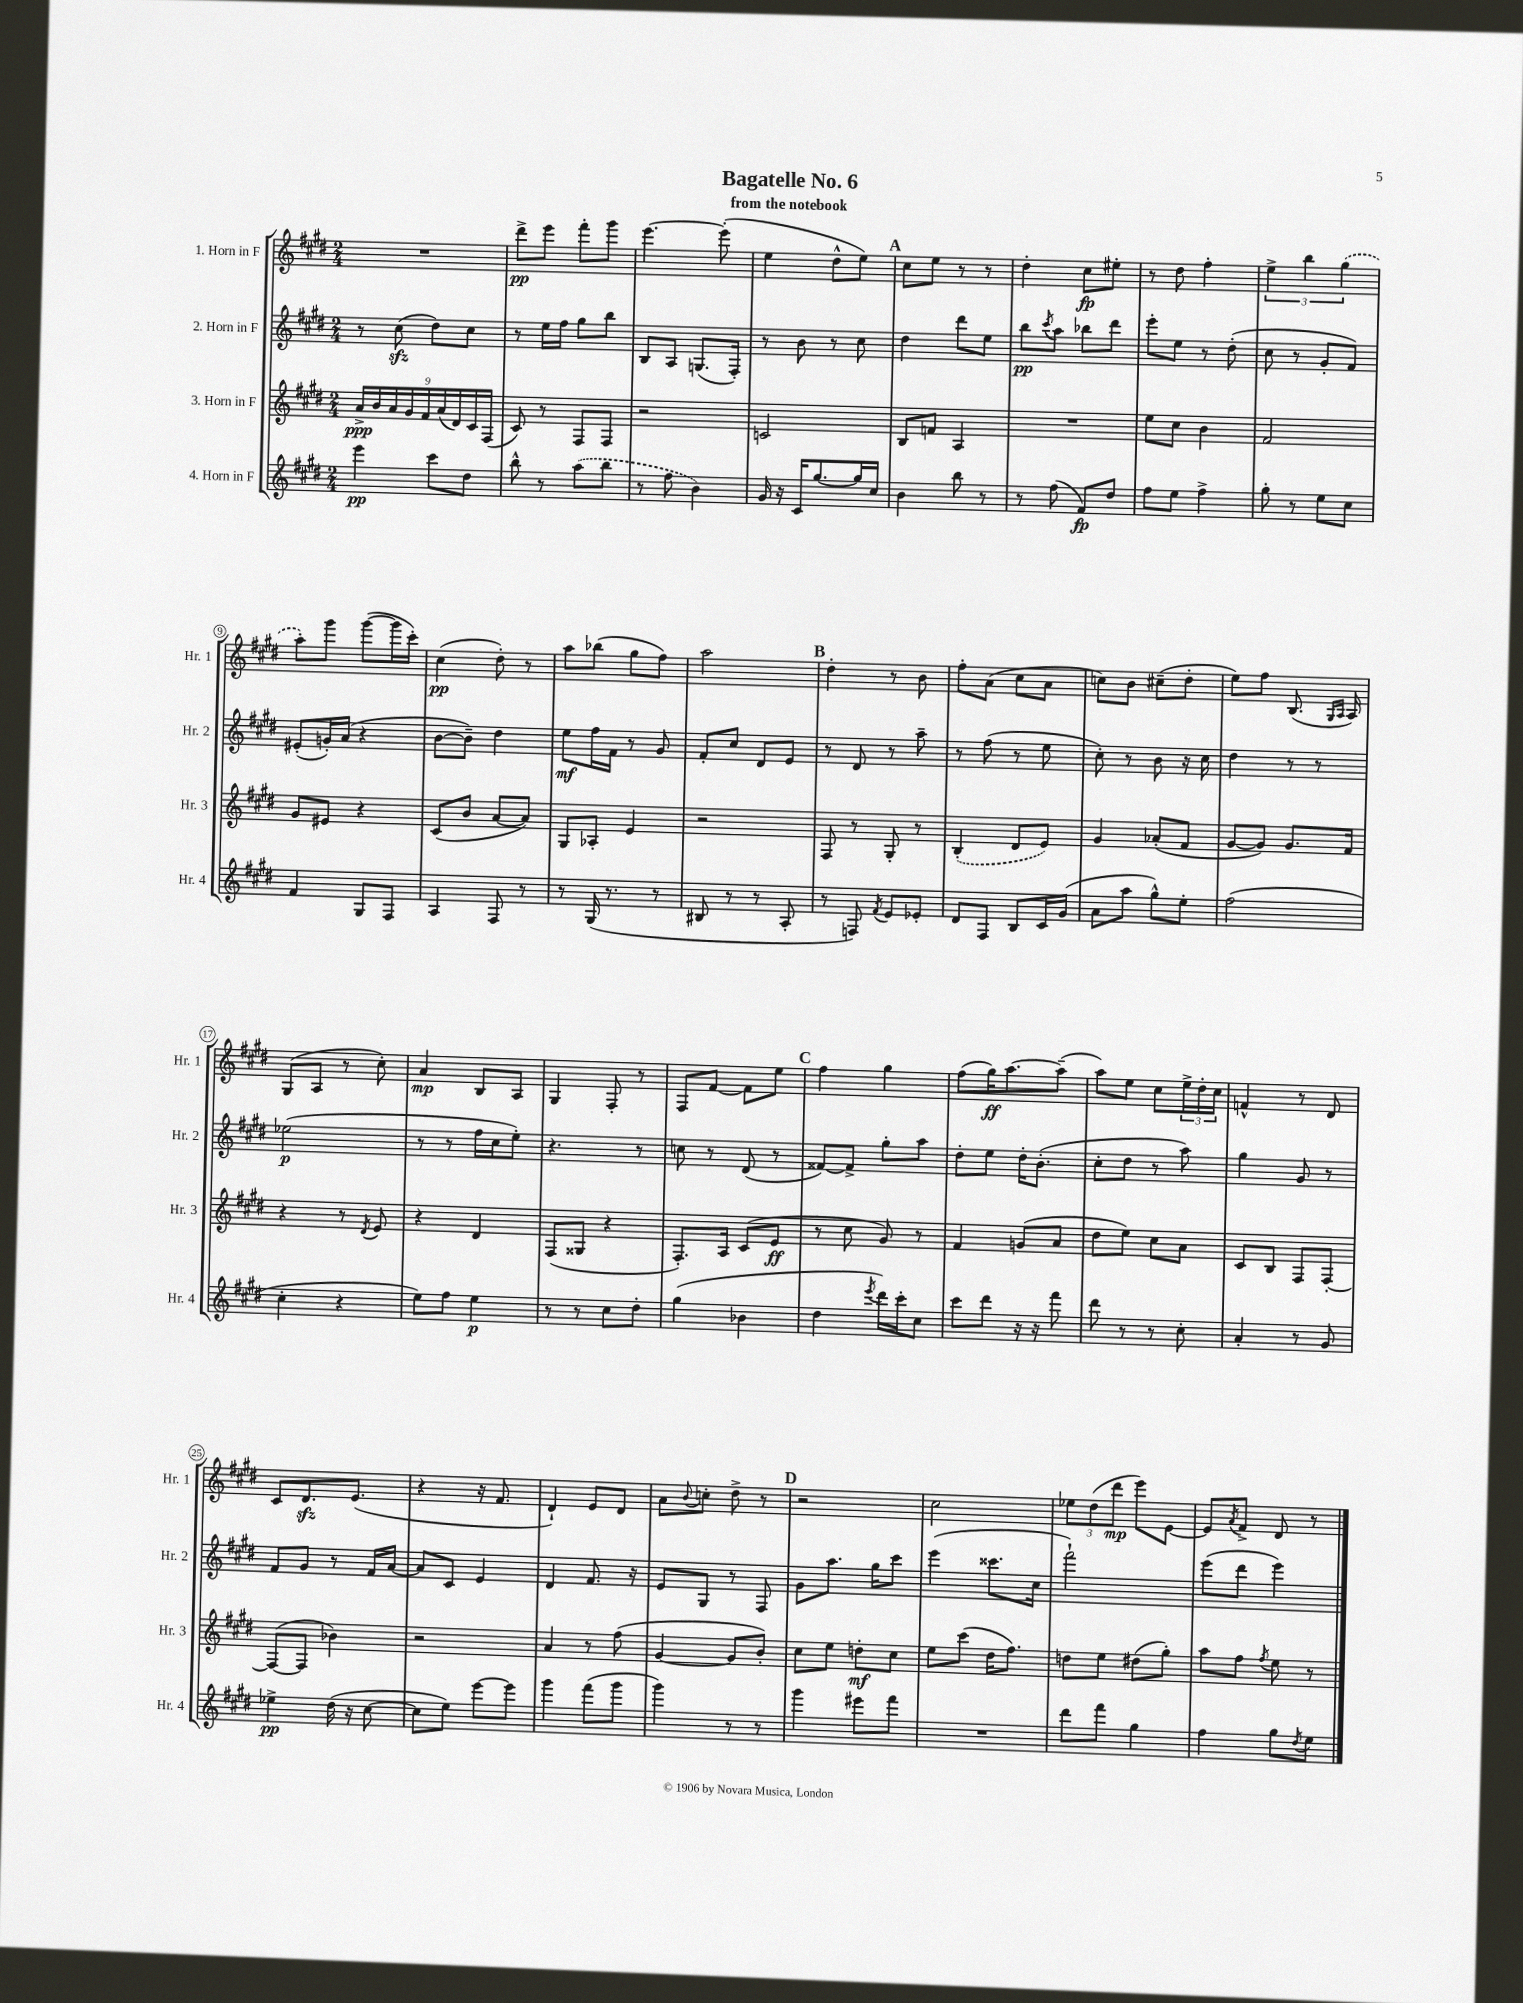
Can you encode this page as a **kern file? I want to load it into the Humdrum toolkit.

**kern	**kern	**kern	**kern
*staff4	*staff3	*staff2	*staff1
*clefG2	*clefG2	*clefG2	*clefG2
*k[f#c#g#d#]	*k[f#c#g#d#]	*k[f#c#g#d#]	*k[f#c#g#d#]
*M2/4	*M2/4	*M2/4	*M2/4
4eee\	18a^/LL	8r	2r
.	18b/	.	.
.	18a/	.	.
.	.	(8cc#\	.
.	18g#/	.	.
.	18f#/	.	.
8ccc#\L	.	8dd#\L)	.
.	(18a/	.	.
.	18d#/)	.	.
8dd#\J	.	8cc#\J	.
.	18c#/	.	.
.	(18F#/JJ	.	.
=	=	=	=
8bb^^\	8c#/)	8r	8ddd#^\L
8r	8r	16ee\LL	8eee\J
.	.	16ff#\JJ	.
(8aa\L	8F#/L	8gg#\L	8fff#'\L
8bb\J	8F#/J	8bb\J	8ggg#\J
=	=	=	=
8r	2r	8B/L	[4.eee\
8ff#\	.	8A/J	.
4b\)	.	(8.G/L	.
.	.	.	(8eee'\]
.	.	16F#'/Jk)	.
=	=	=	=
16g#/	2c/	8r	4ee\
16r	.	.	.
16c#/LK	.	8b\	.
[8.gg#/	.	.	.
.	.	8r	8dd#^^\L
16gg#/]L	.	8cc#\	8ee\J)
16cc#/JJ	.	.	.
=	=	=	=
4b\	8B/L	4dd#\	8cc#\L
.	8f/J	.	8ee\J
8bb\	4A/	8ddd#\L	8r
8r	.	8ee\J	8r
=	=	=	=
8r	2r	8bb\L	4dd#'\
.	.	8qccc#/	.
(8ff#\	.	8aa\J	.
8f#/L)	.	8bb-\L	8cc#\L
8dd#/J	.	8ddd#\J	8ee#'\J
=	=	=	=
8ff#\L	8ee\L	8eee'\L	8r
8ee\J	8cc#\J	8ee\J	8dd#\
4ff#^\	4b\	8r	4ff#'\
.	.	(8dd#'\	.
=	=	=	=
8gg#'\	2f#/	8cc#\	6ee^\
8r	.	8r	.
.	.	.	6bb\
8ee\L	.	8g#'/L	.
.	.	.	(6gg#\
8cc#\J	.	8f#/J)	.
=	=	=	=
4f#/	8g#/L	(8e#'/L	8aa'\L)
.	8e#/J	16g'/L)	8ggg#\J
.	.	(16a/JJ	.
8G#/L	4r	4r	([8ggg#\L
8F#/J	.	.	16ggg#\]L
.	.	.	16ccc#'\JJ)
=	=	=	=
4A/	(8c#/L	[8b\L	(4cc#\
.	8b/J	8b~\]J)	.
8F#/	[8a/L	4dd#\	8dd#'\)
8r	8a/]J)	.	8r
=	=	=	=
8r	8G#/L	8ee\L	8aa\L
(16G#/	8A-'/J	16ff#\L	(8bb-\J
8.r	.	16f#\JJ	.
.	4e/	8r	8gg#\L
8r	.	8g#/	8ff#\J)
=	=	=	=
8B#/	2r	8f#'/L	2aa\
8r	.	8cc#/J	.
8r	.	8d#/L	.
8A'/	.	8e/J	.
=	=	=	=
8r	8F#/	8r	4dd#'\
8F/)	8r	8d#/	.
8qf#/	.	.	.
8e/L	8G#'/	8r	8r
8e-'/J	8r	8aa~\	8b\
=	=	=	=
8d#/L	(4B'/	8r	8ff#'\L
8F#/J	.	(8ff#\	(8a\J
8B/L	8d#/L	8r	8cc#\L
16c#/L	8e/J)	8ee\	8a\J
(16g#/JJ	.	.	.
=	=	=	=
8a\L	4g#/	8cc#'\)	8cc\L)
8aa\J	.	8r	8b\J
8gg#^^\L)	(8a-'/L	8b\	(8cc#~\L
8ee'\J	8f#/J	16r	8dd#'\J
.	.	16cc#\	.
=	=	=	=
(2ff#\	[8g#/L	4dd#\	8ee\L)
.	8g#/]J)	.	8ff#\J
.	8.g#/L	8r	(8.B/
.	.	8r	.
.	.	.	16qqG#/LL
.	.	.	16qqA/JJ
.	16f#/Jk	.	16A/)
=	=	=	=
4cc#'\	4r	(2ee-\	(8G#/L
.	.	.	8A/J
4r	8r	.	8r
.	8qd#/	.	.
.	8e/	.	8cc#'\)
=	=	=	=
8ee\L)	4r	8r	4a/
8ff#\J	.	8r	.
4ee\	4d#/	16ff#\LL	8B/L
.	.	16cc#\J	.
.	.	8ee'\J)	8A/J
=	=	=	=
8r	(8F#/L	4.r	4G#/
8r	8G##/J	.	.
8cc#\L	4r	.	8F#'/
8dd#'\J	.	8r	8r
=	=	=	=
(4gg#\	8.F#'/L)	8cc\	8F#/L
.	.	8r	[8f#/J
.	16A/Jk	.	.
4b-\	(8c#/L	(8d#/	8f#\]L
.	8e/J	8r	8ee\J
=	=	=	=
4dd#\	8r	[8f##/L)	4ff#\
.	8cc#\	8f##^/]J	.
8qeee/	.	.	.
16ddd#\LL)	8g#/)	8gg#'\L	4gg#\
16ccc#'\J	.	.	.
8cc#\J	8r	8aa\J	.
=	=	=	=
8ccc#\L	4f#/	8dd#'\L	(8ff#\L
8ddd#\J	.	8ee\J	16gg#\K)
.	.	.	[8.aa\
16r	(8g/L	16dd#'\LK	.
16r	.	(8.b'\J	.
8fff#\	8a/J	.	(8aa~\]J
=	=	=	=
8ddd#\	8dd#\L	8cc#'\L	8aa\L)
8r	8ee\J)	8dd#\J	8ee\J
8r	8cc#\L	8r	8cc#\L
8cc#'\	8a\J	8aa\)	24ee^\L
.	.	.	24dd#'\
.	.	.	24cc#\JJ
=	=	=	=
4a'/	8c#/L	4gg#\	4f^^/
.	8B/J	.	.
8r	8F#/L	8g#/	8r
8g#/	[8F#'/J	8r	8d#/
=	=	=	=
4ee-^\	(8F#/_L	8f#/L	8c#/L
.	8F#/]J	8g#/J	8.d#/
(16dd#\	4b-\)	8r	.
16r	.	.	(8.e/J
[8cc#\	.	16f#/LL	.
.	.	[16a/JJ	.
=	=	=	=
8cc#\]L	2r	8a/]L	4r
8ee\J)	.	8c#/J	.
[8eee\L	.	4e/	16r
.	.	.	8.f#/
8eee\]J	.	.	.
=	=	=	=
4ggg#\	4a/	4d#/	4d#`/)
(8fff#\L	8r	8.f#/	8e/L
8ggg#\J	(8ff#\	.	8d#/J
.	.	16r	.
=	=	=	=
4ggg#\)	[4g#/	8e/L	8a\L
.	.	.	8qqb/
.	.	8G#/J	8cc'\J
8r	8g#/]L	8r	8dd#^\
8r	8b'/J)	8F#/	8r
=	=	=	=
4ggg#\	8cc#\L	8g#\L	2r
.	8ee\J	8.aa\J	.
8eee#\L	8dd'\L	.	.
.	.	16gg#\LK	.
8fff#\J	8cc#\J	8ccc#\J	.
=	=	=	=
2r	8ee\L	(4eee\	2cc#\
.	(8ccc#\J	.	.
.	16dd#\LK	8.ccc##\L	.
.	8.ff#\J)	.	.
.	.	16cc#\Jk	.
=	=	=	=
8ddd#\L	8dd\L	2fff#`\)	12ee-\L
.	.	.	(12dd#\
8fff#\J	8ee\J	.	.
.	.	.	12ddd#\J
4gg#\	(8dd#\L	.	8eee\L)
.	8gg#'\J)	.	[8e\J
=	=	=	=
4ff#\	8aa\L	(8eee\L	8e/]L
.	.	.	8qa/
.	8ff#\J	8ddd#\J	8f#^/J
.	8qff#/	.	.
8gg#\L	8ee\	4eee\)	8d#/
8qdd#/	.	.	.
8ee\J	8r	.	8r
==	==	==	==
*-	*-	*-	*-
